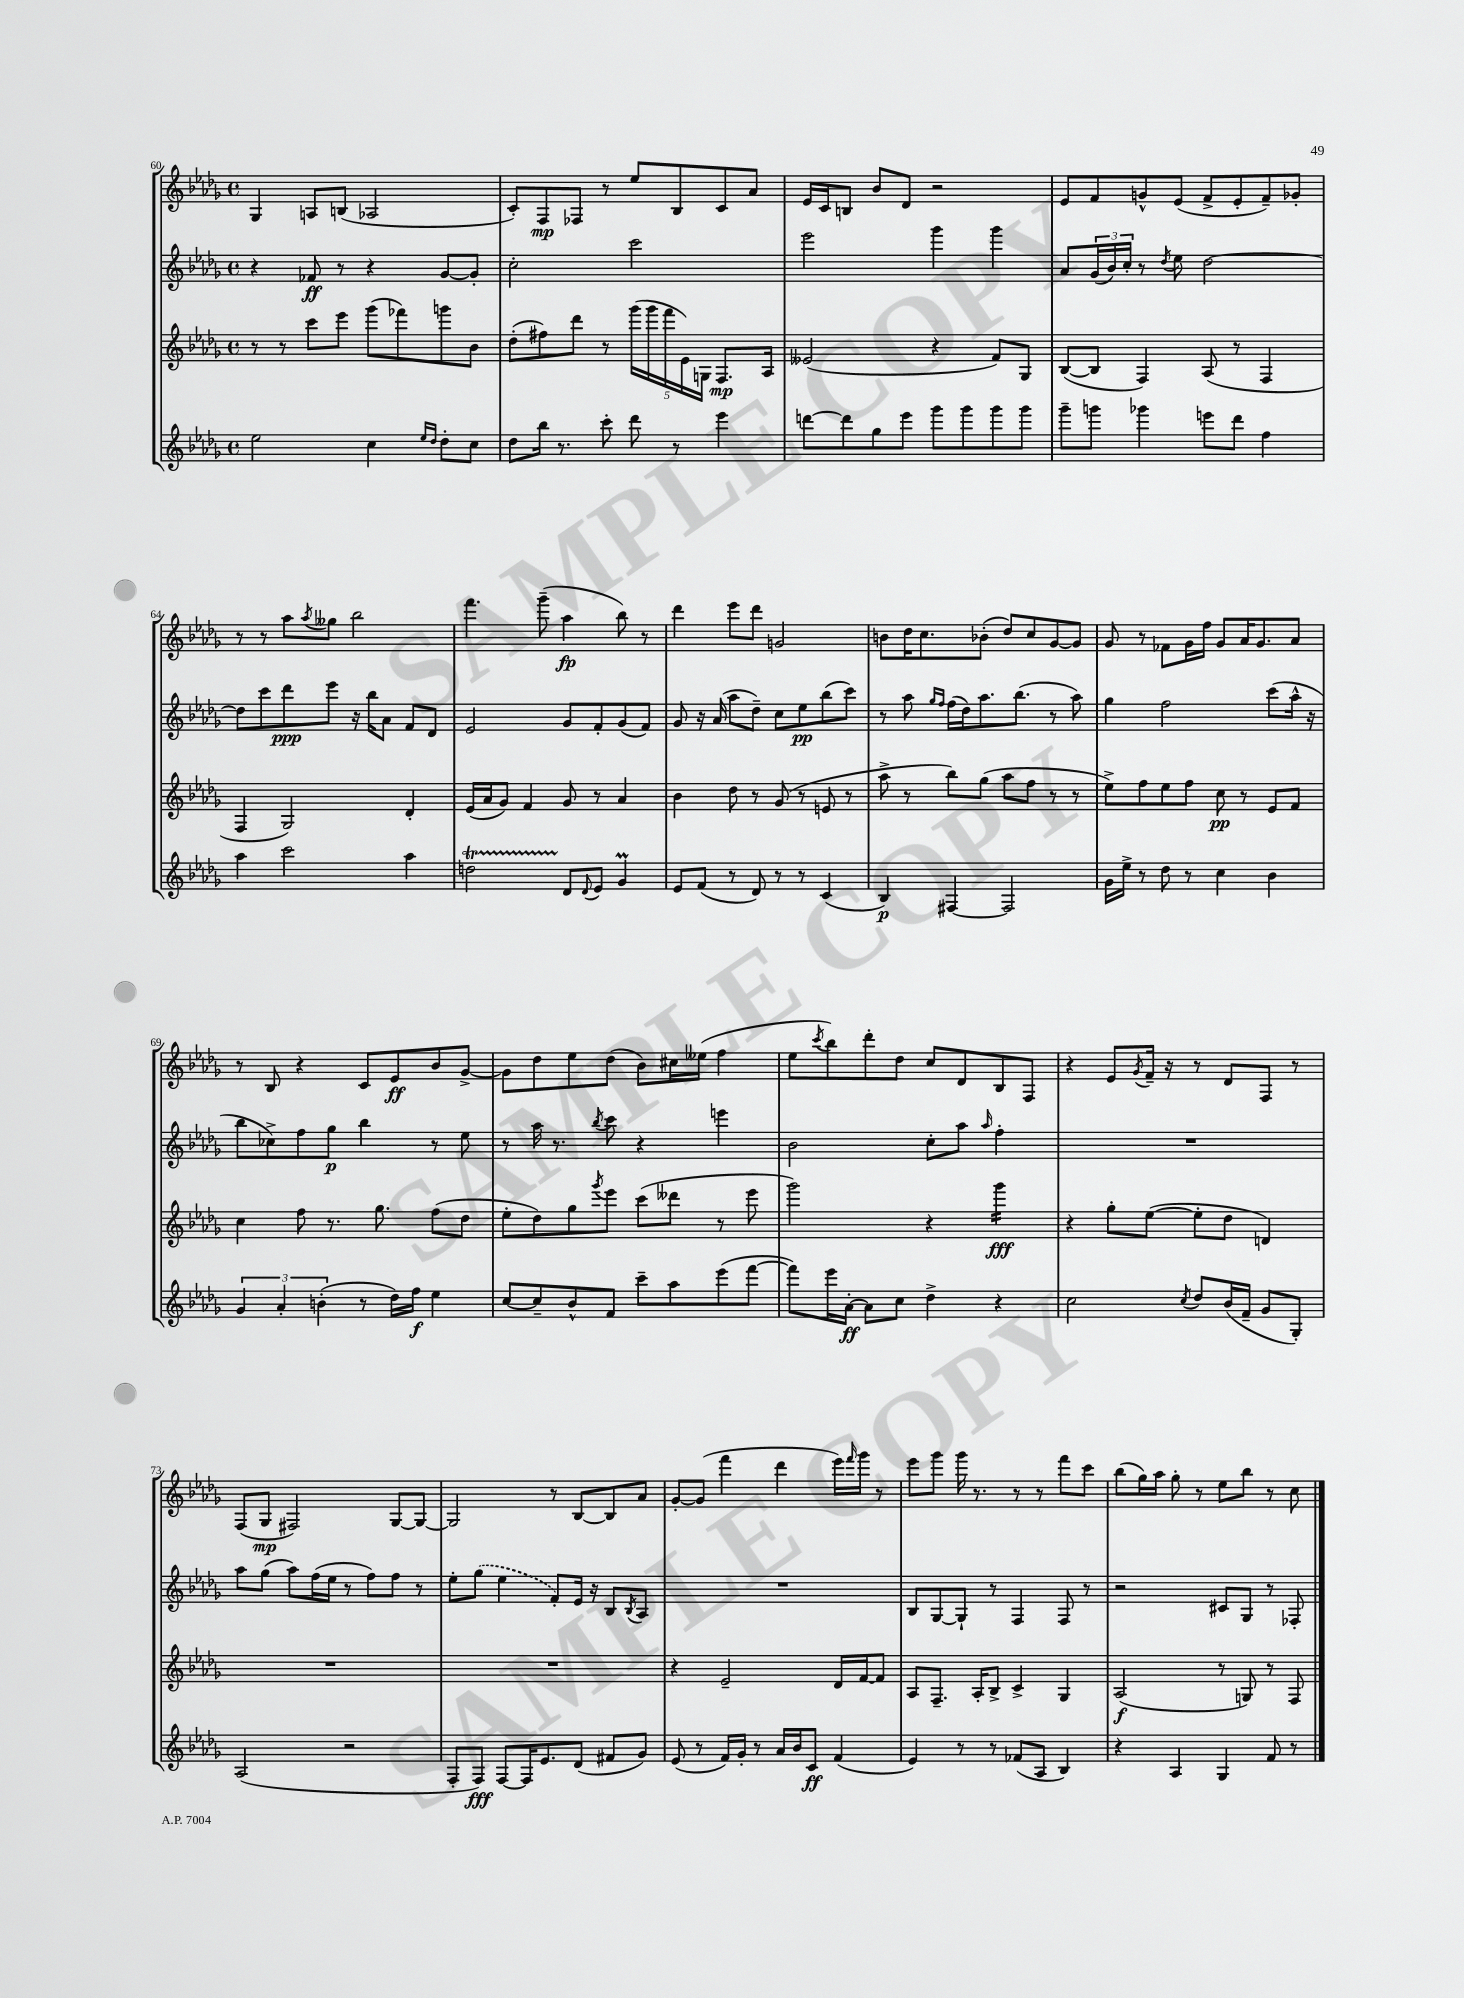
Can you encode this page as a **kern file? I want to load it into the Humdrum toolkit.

**kern	**dynam	**kern	**dynam	**kern	**dynam	**kern	**dynam
*part4	*part4	*part3	*part3	*part2	*part2	*part1	*part1
*staff4	*staff4	*staff3	*staff3	*staff2	*staff2	*staff1	*staff1
*clefG2	*	*clefG2	*	*clefG2	*	*clefG2	*
*k[b-e-a-d-g-]	*	*k[b-e-a-d-g-]	*	*k[b-e-a-d-g-]	*	*k[b-e-a-d-g-]	*
*M4/4	*	*M4/4	*	*M4/4	*	*M4/4	*
*met(c)	*	*met(c)	*	*met(c)	*	*met(c)	*
=60	=60	=60	=60	=60	=60	=60	=60
2ee-\	.	8r	.	4r	.	4G-/	.
.	.	8r	.	.	.	.	.
.	.	8ccc\L	.	8f-X/	ff	8An/L	.
.	.	8eee-\J	.	8r	.	(8Bn/J	.
4cc\	.	(8ggg-\L	.	4r	.	2A-X/	.
.	.	8fff-X\)	.	.	.	.	.
16qqee-/LL	.	.	.	.	.	.	.
16qqdd-/JJ	.	.	.	.	.	.	.
8dd-'\L	.	8gggn\	.	[8g-/L	.	.	.
8cc\J	.	8b-\J	.	8g-'/J]	.	.	.
=61	=61	=61	=61	=61	=61	=61	=61
8dd-\L	.	(8dd-'\L	.	2cc'\	.	8c'/L)	.
16bb-\Jk	.	8ff#X\)	.	.	.	8F/	mp
8.r	.	.	.	.	.	.	.
.	.	8ddd-\J	.	.	.	8F-X/J	.
8ccc'\	.	8r	.	.	.	8r	.
8ddd-\	.	(20ggg-\LL	.	2ccc\	.	8ee-/L	.
.	.	20ggg-\	.	.	.	.	.
.	.	20fff\	.	.	.	.	.
8r	.	.	.	.	.	8B-/	.
.	.	20e-\)	.	.	.	.	.
.	.	20Gn\JJ	.	.	.	.	.
4eee-\	.	8.F/L	mp	.	.	8c/	.
.	.	.	.	.	.	8a-/J	.
.	.	16A-/Jk	.	.	.	.	.
=62	=62	=62	=62	=62	=62	=62	=62
[8dddn\L	.	(2e--X/	.	2eee-\	.	16e-/LL	.
.	.	.	.	.	.	16c/J	.
8ddd\]	.	.	.	.	.	8Bn/J	.
8gg-\	.	.	.	.	.	8b-/L	.
8eee-\J	.	.	.	.	.	8d-/J	.
8ggg-\L	.	4r	.	4ggg-\	.	2r	.
8ggg-\	.	.	.	.	.	.	.
8ggg-\	.	8f/L)	.	4ggg-\	.	.	.
8ggg-\J	.	8G-/J	.	.	.	.	.
=63	=63	=63	=63	=63	=63	=63	=63
8ggg-~\L	.	([8B-/L	.	8a-/L	.	8e-/L	.
8gggn\J	.	8B-/J]	.	(24g-/L	.	8f/	.
.	.	.	.	24b-/)	.	.	.
.	.	.	.	24cc'/JJ	.	.	.
4ggg-X\	.	4F/)	.	8r	.	8gn^^/	.
.	.	.	.	8qdd-/	.	.	.
.	.	.	.	8ee-\	.	(8e-/J	.
8eeen\L	.	(8A-/	.	[2dd-\	.	8f^/L	.
8ddd-\J	.	8r	.	.	.	8e-'/	.
4ff\	.	4F/	.	.	.	8f~/)	.
.	.	.	.	.	.	8g-X'/J	.
!!LO:LB:g=z
=64	=64	=64	=64	=64	=64	=64	=64
4aa-\	.	4F/	.	8dd-\L]	.	8r	.
.	.	.	.	8ccc\	.	8r	.
2ccc\	.	2G-/)	.	8ddd-\	ppp	8aa-\L	.
.	.	.	.	.	.	8qaa-/	.
.	.	.	.	8eee-\J	.	8gg--X\J	.
.	.	.	.	16r	.	2bb-\	.
.	.	.	.	16bb-\KL	.	.	.
.	.	.	.	8a-\J	.	.	.
4aa-\	.	4d-'/	.	8f/L	.	.	.
.	.	.	.	8d-/J	.	.	.
=65	=65	=65	=65	=65	=65	=65	=65
2ddnt\	.	(16e-/LL	.	2e-/	.	4.fff\	.
.	.	16a-/J	.	.	.	.	.
.	.	8g-/J)	.	.	.	.	.
.	.	4f/	.	.	.	.	.
.	.	.	.	.	.	(8ggg-~\	.
8d-/L	.	8g-/	.	8g-/L	.	4aa-\	fp
8qqd-/	.	.	.	.	.	.	.
8e-/J	.	8r	.	8f'/	.	.	.
4g-M/	.	4a-/	.	(8g-/	.	8bb-\)	.
.	.	.	.	8f/J)	.	8r	.
=66	=66	=66	=66	=66	=66	=66	=66
8e-/L	.	4b-\	.	8g-/	.	4ddd-\	.
(8f/J	.	.	.	16r	.	.	.
.	.	.	.	(16a-/	.	.	.
8r	.	8dd-\	.	8aa-\L	.	8eee-\L	.
8d-/)	.	8r	.	8dd-~\J)	.	8ddd-\J	.
8r	.	(8g-/	.	8cc\L	.	2gn/	.
8r	.	8r	.	8ee-\	pp	.	.
(4c/	.	8en/	.	(8bb-\	.	.	.
.	.	8r	.	8ccc\J)	.	.	.
=67	=67	=67	=67	=67	=67	=67	=67
4B-/)	p	8aa-^\	.	8r	.	8bn\L	.
.	.	8r	.	8aa-\	.	16dd-\K	.
.	.	.	.	.	.	8.cc\	.
.	.	.	.	16qqgg-/LL	.	.	.
.	.	.	.	16qqff/JJ	.	.	.
[4F#X/	.	8bb-\L)	.	(16ff\LL	.	.	.
.	.	.	.	16dd-\J)	.	.	.
.	.	(8gg-\J	.	8.aa-\	.	(8b-X'\J	.
2F#/]	.	8aa-\L	.	.	.	8dd-/L)	.
.	.	.	.	(8.bb-\J	.	.	.
.	.	8ff\J	.	.	.	8cc/	.
.	.	8r	.	8r	.	[8g-/	.
.	.	8r	.	8aa-\)	.	8g-/J]	.
=68	=68	=68	=68	=68	=68	=68	=68
16g-\LL	.	8ee-^\L)	.	4gg-\	.	8g-/	.
16ee-^\JJ	.	.	.	.	.	.	.
8r	.	8ff\	.	.	.	8r	.
8dd-\	.	8ee-\	.	2ff\	.	8f-X\L	.
8r	.	8ff\J	.	.	.	16g-\L	.
.	.	.	.	.	.	16ff\JJ	.
4cc\	.	8cc\	pp	.	.	8g-/L	.
.	.	8r	.	.	.	16a-/K	.
.	.	.	.	.	.	8.g-/	.
4b-\	.	8e-/L	.	(8ccc\L	.	.	.
.	.	8f/J	.	16aa-^^\Jk	.	8a-/J	.
.	.	.	.	16r	.	.	.
!!LO:LB:g=z
=69	=69	=69	=69	=69	=69	=69	=69
6g-/	.	4cc\	.	8bb-\L	.	8r	.
.	.	.	.	8cc-X^\)	.	8B-/	.
6a-'/	.	.	.	.	.	.	.
.	.	8ff\	.	8ff\	.	4r	.
(6bn'\	.	.	.	.	.	.	.
.	.	8.r	.	8gg-\J	p	.	.
8r	.	.	.	4bb-\	.	8c/L	.
.	.	8.gg-\	.	.	.	.	.
16dd-\LL)	.	.	.	.	.	8e-/	ff
16ff\JJ	f	.	.	.	.	.	.
4ee-\	.	(8ff\L	.	8r	.	8b-/	.
.	.	8dd-\J	.	8ee-\	.	[8g-^/J	.
=70	=70	=70	=70	=70	=70	=70	=70
[8cc/L	.	8ee-'\L	.	8r	.	8g-\L]	.
8cc~/]	.	8dd-\)	.	16aa-\	.	8dd-\	.
.	.	.	.	8.r	.	.	.
8b-^^/	.	8gg-\	.	.	.	8ee-\	.
.	.	8qggg-/	.	8qbb-/	.	.	.
8f/J	.	8eee-\J	.	8ccc\	.	(8dd-\J	.
8ccc~\L	.	(8ccc\L	.	4r	.	8b-\L)	.
8aa-\	.	8ddd--X\J	.	.	.	16cc#X\L	.
.	.	.	.	.	.	(16ee--X\JJ	.
(8eee-\	.	8r	.	4eeen\	.	4ff\	.
[8fff\J	.	8eee-\	.	.	.	.	.
=71	=71	=71	=71	=71	=71	=71	=71
8fff\L])	.	2ggg-\)	.	2b-\	.	8ee-\L	.
.	.	.	.	.	.	8qccc/	.
16eee-\L	.	.	.	.	.	8bb-\)	.
[16a-'\JJ	ff	.	.	.	.	.	.
8a-\L]	.	.	.	.	.	8ddd-'\	.
8cc\J	.	.	.	.	.	8dd-\J	.
4dd-^\	.	4r	.	8cc'\L	.	8cc/L	.
.	.	.	.	8aa-\J	.	8d-/	.
.	.	.	.	16qqaa-/	.	.	.
*	*	*tremolo	*	*	*	*	*
4r	.	16ggg-\LL	fff	4ff'\	.	8B-/	.
.	.	16ggg-\	.	.	.	.	.
.	.	16ggg-\	.	.	.	8F/J	.
.	.	16ggg-\JJ	.	.	.	.	.
*	*	*Xtremolo	*	*	*	*	*
=72	=72	=72	=72	=72	=72	=72	=72
2cc\	.	4r	.	1r	.	4r	.
.	.	8gg-'\L	.	.	.	8e-/L	.
.	.	.	.	.	.	8qg-/	.
.	.	([8ee-\J	.	.	.	16f~/Jk	.
.	.	.	.	.	.	16r	.
8qcc/	.	.	.	.	.	.	.
8dd-/L	.	8ee-'\L]	.	.	.	8r	.
(16b-/L	.	8dd-\J	.	.	.	8d-/L	.
16f~/JJ	.	.	.	.	.	.	.
8g-/L	.	4dn/)	.	.	.	8F/J	.
8G-'/J)	.	.	.	.	.	8r	.
!!LO:LB:g=z
=73	=73	=73	=73	=73	=73	=73	=73
(2A-/	.	1r	.	8aa-\L	.	(8F/L	.
.	.	.	.	(8gg-\J	.	8G-/J	mp
.	.	.	.	8aa-\L)	.	2F#X/)	.
.	.	.	.	(16ff\L	.	.	.
.	.	.	.	16ee-\JJ	.	.	.
2r	.	.	.	8r	.	.	.
.	.	.	.	8ff\L)	.	.	.
.	.	.	.	8ff\J	.	[8G-/L	.
.	.	.	.	8r	.	8G-/J_	.
=74	=74	=74	=74	=74	=74	=74	=74
8F'/L	.	1r	.	8ee-'\L	.	2G-/]	.
8F/J)	fff	.	.	(8gg-\J	.	.	.
[8F/L	.	.	.	4ee-\	.	.	.
16F/K]	.	.	.	.	.	.	.
8.e-/	.	.	.	.	.	.	.
.	.	.	.	8f'/L)	.	8r	.
(8d-/J	.	.	.	16e-/Jk	.	[8B-/L	.
.	.	.	.	16r	.	.	.
8f#X/L	.	.	.	8B-/L	.	8B-/]	.
.	.	.	.	8qB-/	.	.	.
8g-/J)	.	.	.	8A-/J	.	8a-/J	.
=75	=75	=75	=75	=75	=75	=75	=75
(8e-/	.	4r	.	1r	.	[8g-'/L	.
8r	.	.	.	.	.	(8g-/J]	.
16f/LL)	.	2e-~/	.	.	.	4fff\	.
16g-'/JJ	.	.	.	.	.	.	.
8r	.	.	.	.	.	.	.
16a-/LL	.	.	.	.	.	4ddd-\	.
16b-/J	.	.	.	.	.	.	.
8c/J	ff	.	.	.	.	.	.
(4f/	.	16d-/LL	.	.	.	16eee-\LL)	.
.	.	.	.	.	.	16qqfff/	.
.	.	[16f/J	.	.	.	16ggg-\JJ	.
.	.	8f/J]	.	.	.	8r	.
=76	=76	=76	=76	=76	=76	=76	=76
4e-/)	.	8A-/L	.	8B-/L	.	8eee-\L	.
.	.	8.F~/J	.	[8G-/	.	8ggg-\J	.
8r	.	.	.	8G-`/J]	.	16ggg-\	.
.	.	16A-'/KL	.	.	.	8.r	.
8r	.	8B-^/J	.	8r	.	.	.
(8f-X/L	.	4c^/	.	4F/	.	8r	.
8A-/J	.	.	.	.	.	8r	.
4B-/)	.	4G-/	.	8F/	.	8fff\L	.
.	.	.	.	8r	.	8ccc\J	.
=77	=77	=77	=77	=77	=77	=77	=77
4r	.	(2A-/	f	2r	.	(8bb-\L	.
.	.	.	.	.	.	16gg-\L)	.
.	.	.	.	.	.	16aa-\JJ	.
4A-/	.	.	.	.	.	8gg-'\	.
.	.	.	.	.	.	8r	.
4G-/	.	8r	.	8c#X/L	.	8ee-\L	.
.	.	8Gn/)	.	8G-/J	.	8bb-\J	.
8f/	.	8r	.	8r	.	8r	.
8r	.	8F/	.	8F-X'/	.	8cc\	.
==	==	==	==	==	==	==	==
*-	*-	*-	*-	*-	*-	*-	*-
